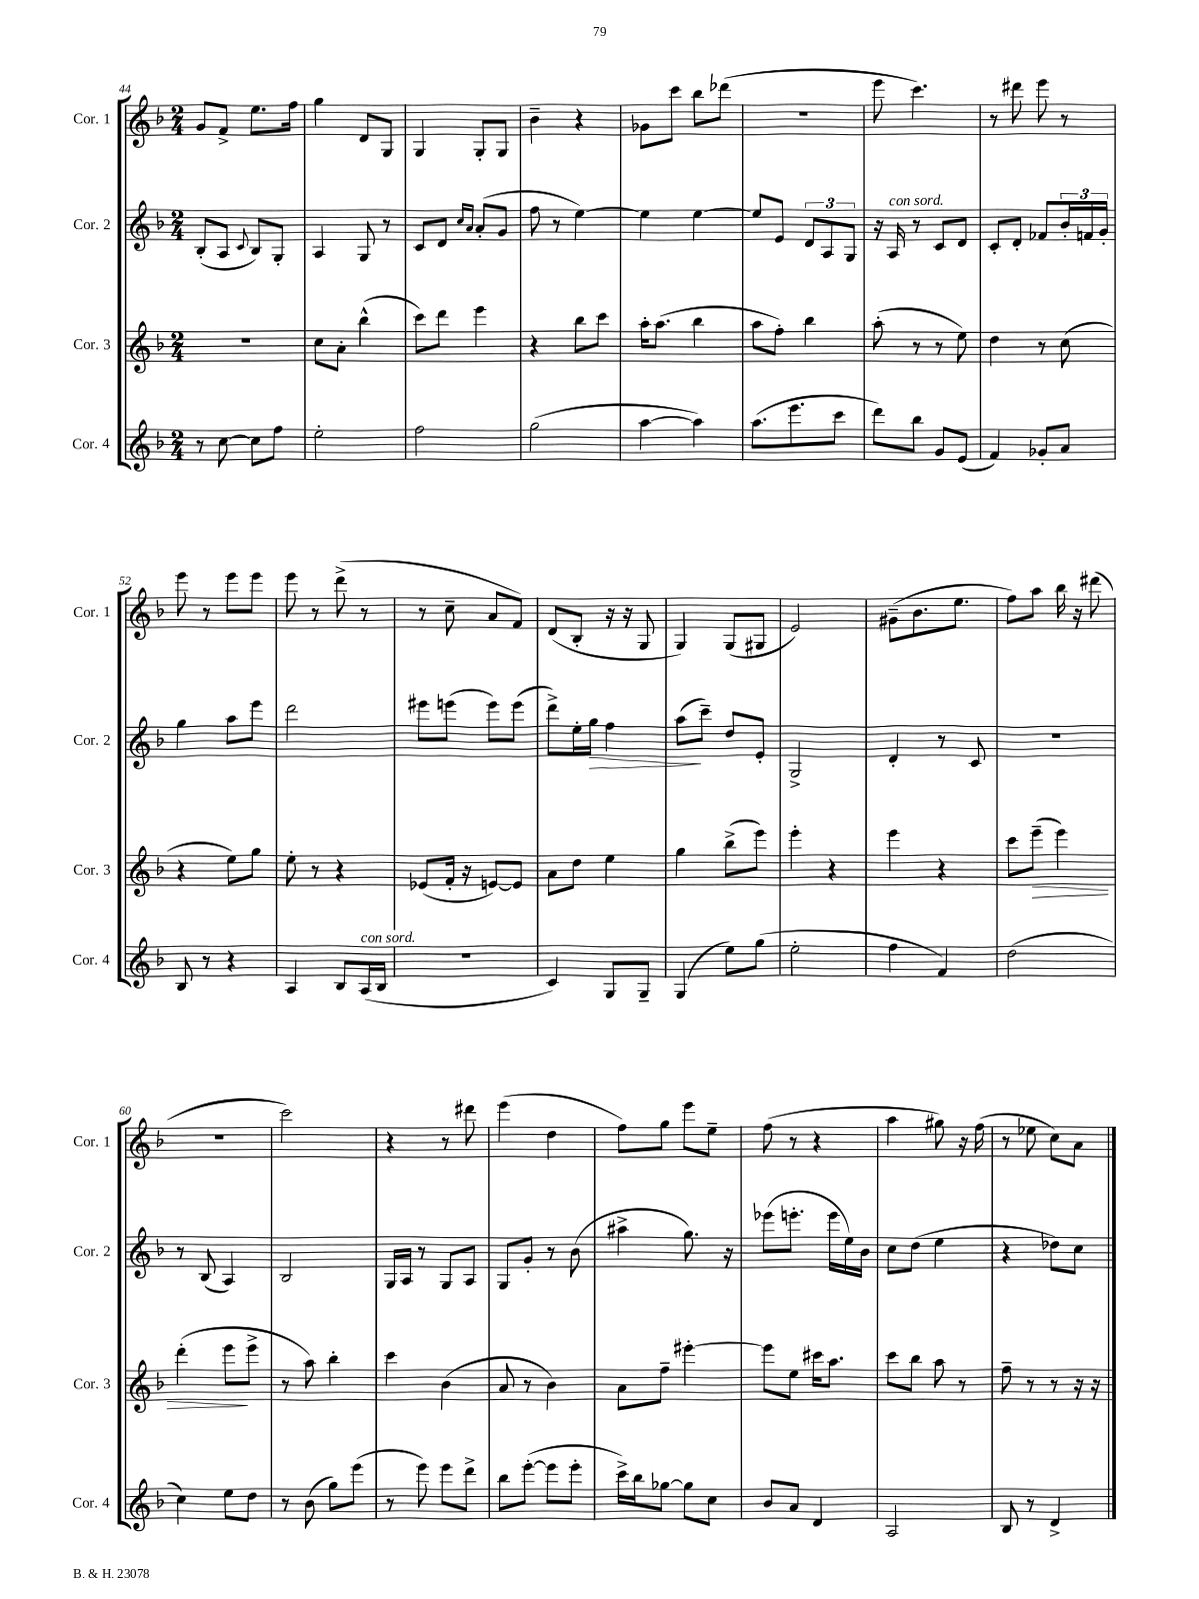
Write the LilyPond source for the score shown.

<<
\new StaffGroup <<
\new Staff = "s0" \with { instrumentName = "Cor. 1" shortInstrumentName = "Cor. 1" } {
    \clef treble \key f \major \numericTimeSignature \time 2/4
    g'8 f'8-> e''8. f''16 |
    g''4 d'8 g8 |
    g4 g8-. g8 |
    bes'4-- r4 |
    ges'8 c'''8 bes''8 des'''8( |
    r2 |
    e'''8 c'''4.) |
    r8 dis'''8 e'''8 r8 |
    e'''8 r8 e'''8 e'''8 |
    e'''8 r8 d'''8->( r8 |
    r8 c''8-- a'8 f'8) |
    d'8( bes8-. r16 r16 g8 |
    g4) g8( gis8 |
    e'2) |
    gis'8--( bes'8. e''8. |
    f''8) a''8 bes''16 r16 dis'''8( |
    R2 |
    c'''2) |
    r4 r8 dis'''8 |
    e'''4( d''4 |
    f''8) g''8 e'''8 e''8-- |
    f''8( r8 r4 |
    a''4 gis''8) r16 f''16( |
    r8 ees''8 c''8) a'8 \bar "|." |
}
\new Staff = "s1" \with { instrumentName = "Cor. 2" shortInstrumentName = "Cor. 2" } {
    \clef treble \key f \major \numericTimeSignature \time 2/4
    bes8-.( a8 \appoggiatura { c'8 } bes8) g8-. |
    a4 g8 r8 |
    c'8 d'8 \grace { c''16 a'16 } a'8-.( g'8 |
    f''8 r8 e''4~) |
    e''4 e''4~ |
    e''8 e'8 \tuplet 3/2 { d'8 a8 g8 } |
    r16 a16^\markup { \italic "con sord." } r8 c'8 d'8 |
    c'8-. d'8-. fes'8 \tuplet 3/2 { bes'16-. f'16 g'16-. } |
    g''4 a''8 e'''8 |
    d'''2 |
    eis'''8 e'''8( e'''8) e'''8( |
    d'''8->) e''16-. g''16\> f''4 |
    a''8\!( c'''8--) d''8 e'8-. |
    g2-> |
    d'4-. r8 c'8 |
    r2 |
    r8 bes8( a4) |
    bes2 |
    g16 a16 r8 g8 a8 |
    g8 g'8-. r8 bes'8( |
    ais''4-> g''8.) r16 |
    ees'''8( e'''8.-. e'''16 e''16) bes'16 |
    c''8 d''8( e''4 |
    r4 des''8) c''8 \bar "|." |
}
\new Staff = "s2" \with { instrumentName = "Cor. 3" shortInstrumentName = "Cor. 3" } {
    \clef treble \key f \major \numericTimeSignature \time 2/4
    R2 |
    c''8 a'8-. bes''4-^( |
    c'''8) d'''8 e'''4 |
    r4 bes''8 c'''8 |
    a''16-. a''8.( bes''4 |
    a''8 f''8-.) bes''4 |
    a''8-.( r8 r8 e''8) |
    d''4 r8 c''8( |
    r4 e''8) g''8 |
    e''8-. r8 r4 |
    ees'8( f'16-. r16 e'8~) e'8 |
    a'8 d''8 e''4 |
    g''4 bes''8->( e'''8) |
    e'''4-. r4 |
    e'''4 r4 |
    c'''8 e'''8--\>( e'''4) |
    d'''4-.( e'''8\! e'''8-> |
    r8 a''8) bes''4-. |
    c'''4 bes'4( |
    a'8 r8 bes'4) |
    a'8 f''8-- eis'''4~-. |
    eis'''8 e''8 cis'''16 a''8. |
    c'''8 bes''8 a''8 r8 |
    f''8-- r8 r8 r16 r16 \bar "|." |
}
\new Staff = "s3" \with { instrumentName = "Cor. 4" shortInstrumentName = "Cor. 4" } {
    \clef treble \key f \major \numericTimeSignature \time 2/4
    r8 c''8~ c''8 f''8 |
    e''2-. |
    f''2 |
    g''2( |
    a''4~ a''4) |
    a''8.( e'''8. c'''8 |
    d'''8) bes''8 g'8 e'8( |
    f'4) ges'8-. a'8 |
    bes8 r8 r4 |
    a4 bes8 a16^\markup { \italic "con sord." }( bes16 |
    R2 |
    c'4) g8 g8-- |
    g4( e''8) g''8( |
    e''2-. |
    f''4 f'4) |
    d''2( |
    c''4) e''8 d''8 |
    r8 bes'8( g''8) e'''8( |
    r8 e'''8) e'''8 d'''8-> |
    bes''8 e'''8~-.( e'''8 e'''8-. |
    c'''16->) bes''16 ges''8~ ges''8 c''8 |
    bes'8 a'8 d'4 |
    a2 |
    bes8 r8 d'4-> \bar "|." |
}
>>
>>
\layout { \context { \Score currentBarNumber = #44 } }
